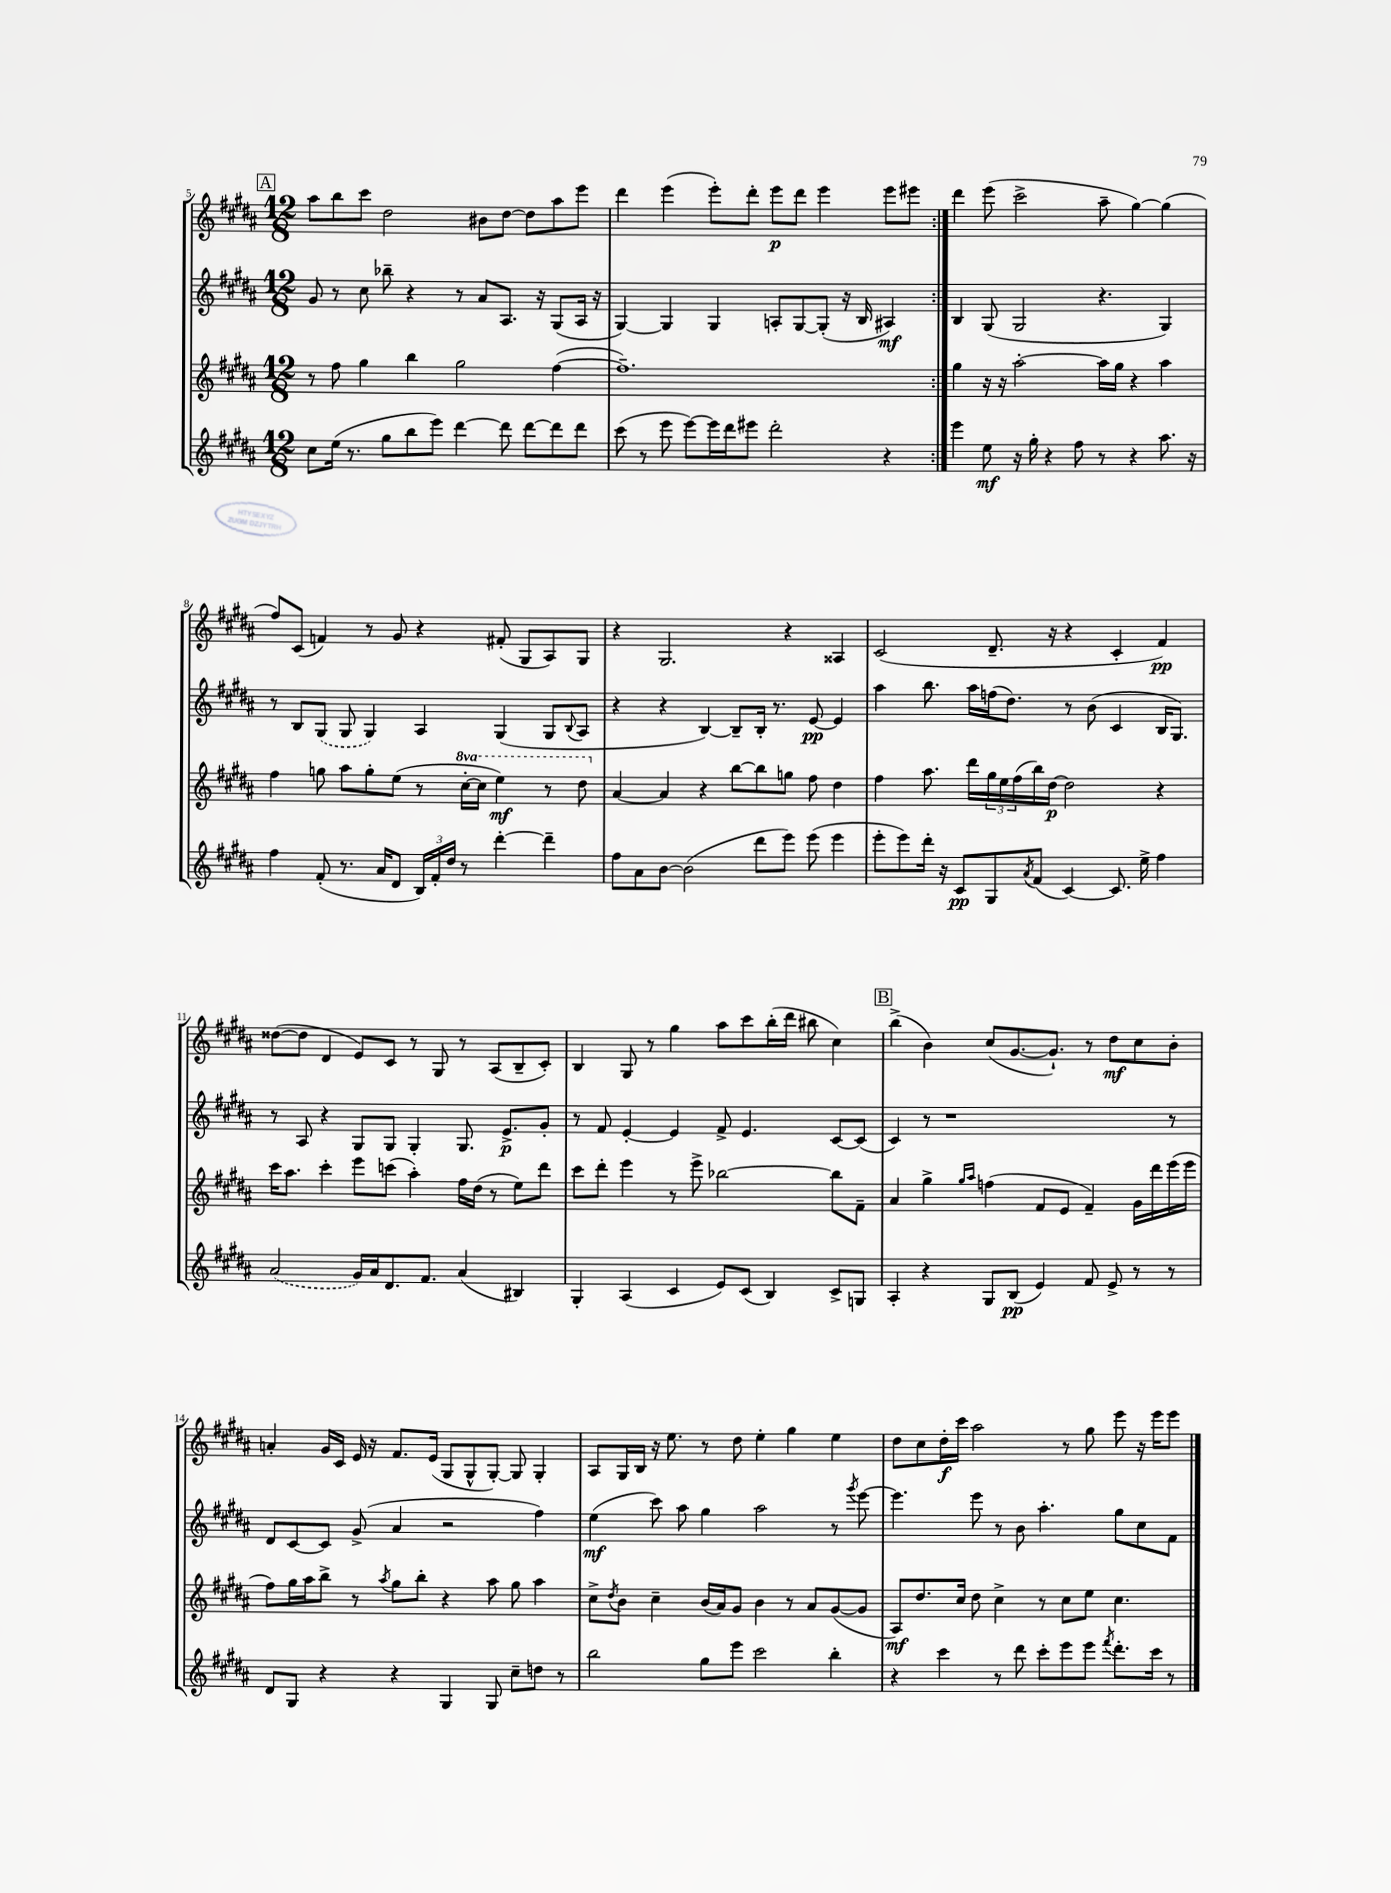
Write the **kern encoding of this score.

**kern	**kern	**kern	**kern
*staff4	*staff3	*staff2	*staff1
*clefG2	*clefG2	*clefG2	*clefG2
*k[f#c#g#d#a#]	*k[f#c#g#d#a#]	*k[f#c#g#d#a#]	*k[f#c#g#d#a#]
*M12/8	*M12/8	*M12/8	*M12/8
8cc#\L	8r	8g#/	8aa#\L
(16ee\Jk	8ff#\	8r	8bb\
8.r	.	.	.
.	4gg#\	8cc#\	8ccc#\J
8gg#\L	.	8bb-~\	2dd#\
8bb\	4bb\	4r	.
8eee\J)	.	.	.
[4ddd#\	2gg#\	8r	.
.	.	8a#/L	8b#\L
8ddd#\]	.	8.A#/J	[8dd#\J
[8ddd#\L	.	.	8dd#\]L
.	.	16r	.
8ddd#\]	([4ff#\	(8G#/L	8aa#\
8ddd#\J	.	16A#/Jk	8eee\J
.	.	16r	.
=	=	=	=
(8ccc#\	1.ff#~])	[4G#/)	4ddd#\
8r	.	.	.
8eee\	.	4G#/]	(4eee\
[8eee\L)	.	.	.
16eee\]L	.	4G#/	8eee'\L)
16ddd#\J	.	.	.
8eee#\J	.	.	8ddd#'\J
2ddd#'\	.	8A'/L	8eee\L
.	.	[8G#/	8ddd#\J
.	.	(8G#'/]J	4eee\
.	.	16r	.
.	.	16B/	.
4r	.	4A#/)	8eee\L
.	.	.	8eee#\J
=:|!	=:|!	=:|!	=:|!
4eee\	4gg#\	4B/	4ddd#\
8ee\	16r	(8G#/	(8eee\
.	16r	.	.
16r	[2aa#'\	2G#/	2ccc#^\
16gg#'\	.	.	.
4r	.	.	.
8ff#\	.	.	.
8r	16aa#\]LL	4.r	8aa#~\
.	16gg#\JJ	.	.
4r	4r	.	[4gg#\)
8.aa#\	4aa#\	4G#/)	(4gg#\]
16r	.	.	.
=	=	=	=
4ff#\	4ff#\	8r	8ff#/L)
.	.	8B/L	(8c#/J
(8f#'/	8gg\	(8G#/J	4f/)
8.r	8aa#\L	8G#/	.
.	8gg'\	4G#/)	8r
16a#/LK	.	.	.
8d#/J	(8ee\J	.	8g#/
24B/LL)	8r	4A#/	4r
24f#'/	.	.	.
24dd#/JJ	.	.	.
8r	[16ccc#'\LL	.	.
.	16ccc#\]JJ	.	.
[4ddd#'\	4eee\)	(4G#/	(8f#'/
.	.	.	8G#/L
4ddd#~\]	8r	8G#/L	8A#/)
.	.	8qqB/	.
.	8ddd#\	8A#/J	8G#/J
=	=	=	=
8ff#\L	[4a#/	4r	4r
8a#\	.	.	.
[8b\J	4a#/]	4r	2.G#/
(2b\]	.	.	.
.	4r	[4B/)	.
.	[8bb\L	8B~/]L	.
8ddd#\L	8bb\]	16B'/Jk	.
.	.	8.r	.
8eee\J)	8gg\J	.	4r
(8eee\	8ff#\	[8e/	.
4eee\	4dd#\	4e/]	4A##/
=	=	=	=
8eee'\L	4ff#\	4aa#\	(2c#/
8eee\)	.	.	.
16ddd#'\Jk	8.aa#\	8.bb\	.
16r	.	.	.
8c#/L	.	.	.
.	16ddd#\LL	16aa#\LL	.
8G#/	24gg#\	(16ff\J	8.d#~/
.	24ee\	.	.
.	.	8.dd#\J)	.
.	(24ff#\	.	.
8qa#/	.	.	.
(8f#/J	16bb\)	.	.
.	[16dd#\JJ	.	16r
[4c#/)	2dd#\]	8r	4r
.	.	(8b\	.
8.c#/]	.	4c#/	4c#'/
16ee^\	.	.	.
4ff#\	4r	16B/LK	4f#/)
.	.	8.G#/J)	.
=	=	=	=
(2a#/	16ccc#\LK	8r	([8dd##\L
.	8.aa#\J	.	.
.	.	8A#/	8dd##\]J
.	4ccc#'\	4r	4d#/
16g#/LL)	8eee\L	8G#/L	8e/L)
16a#/J	.	.	.
8.d#/	(8ccc\J	8G#/J	8c#/J
.	4aa#'\)	4G#'/	8r
8.f#/J	.	.	.
.	.	.	8G#/
(4a#/	16ff#\LL	8.G#/	8r
.	(16dd#\JJ	.	.
.	8r	.	(8A#/L
.	.	8.e^/L	.
4B#/)	8ee\L)	.	8B~/
.	8ddd#\J	8g#'/J	8c#'/J)
=	=	=	=
4G#'/	8ccc#\L	8r	4B/
.	8ddd#'\J	8f#/	.
(4A#/	4eee\	[4e'/	8G#/
.	.	.	8r
4c#/	8r	4e/]	4gg#\
.	8eee^\	.	.
8e/L)	[2bb-\	8f#^/	8aa#\L
(8c#/J	.	4.e/	8ccc#\
4B/)	.	.	(16bb'\L
.	.	.	16ddd#\JJ
.	.	.	8bb#\
8c#^/L	8bb-\]L	[8c#/L	4cc#\)
8G/J	8f#~\J	(8c#/]J	.
=	=	=	=
4A#'/	4a#/	4c#/)	(4bb^\
4r	4gg#^\	8r	4b\)
.	.	1r	.
.	16qqgg#/LL	.	.
.	16qqaa#/JJ	.	.
8G#/L	(4ff\	.	(8cc#/L
(8B/J	.	.	[8.g#/
4e/)	8f#/L	.	.
.	.	.	8.g#`/]J)
.	8e/J	.	.
8f#/	4f#~/)	.	8r
8e^/	.	.	8dd#\L
8r	16g#\LL	.	8cc#\
.	16ddd#\	.	.
8r	(16eee\	8r	8b'\J
.	16eee\JJ	.	.
=	=	=	=
8d#/L	8ff#\L)	8d#/L	4a'/
8G#/J	16gg#\L	[8c#/	.
.	16aa#\J	.	.
4r	8bb^\J	8c#/]J	16g#/LL
.	.	.	16c#/JJ
.	8r	(8g#^/	16e/
.	.	.	16r
.	8qaa#/	.	.
4r	8gg#\L	4a#/	8.f#/L
.	8bb'\J	.	.
.	.	.	(16e/Jk
4G#/	4r	2r	8G#/L
.	.	.	8G#^^/
8G#/	8aa#\	.	[8G#'/J)
8cc#~\L	8gg#\	.	8G#/]
8dd\J	4aa#\	4ff#\)	4G#'/
8r	.	.	.
=	=	=	=
2bb\	8cc#^\L	(4ee\	8A#/L
.	8qdd#/	.	.
.	8b\J	.	16G#/L
.	.	.	16B/JJ
.	4cc#~\	8ccc#\)	16r
.	.	.	8.ee\
.	.	8aa#\	.
8gg#\L	(16b/LL	4gg#\	8r
.	16a#/J)	.	.
8eee\J	8g#/J	.	8dd#\
2ccc#\	4b\	2aa#\	4ee'\
.	8r	.	4gg#\
.	8a#/L	.	.
4bb'\	([8g#/	8r	4ee\
.	.	8qggg#/	.
.	8g#/]J	[8eee\	.
=	=	=	=
4r	8A#/L)	4.eee\]	8dd#\L
.	8.dd#/	.	8cc#\
4ccc#\	.	.	16dd#'\L
.	16cc#/Jk	.	16ccc#\JJ
.	8dd#\	8eee\	2aa#\
8r	4cc#^\	8r	.
8ddd#\	.	8b\	.
8ccc#'\L	8r	4.aa#'\	.
8eee\	8cc#\L	.	8r
8eee\J	8ee\J	.	8gg#\
8qfff#/	.	.	.
8.ddd#'\L	4.cc#\	8gg#\L	8eee\
.	.	8cc#\	16r
16ccc#\Jk	.	.	16eee\LK
8r	.	8f#\J	8eee\J
==	==	==	==
*-	*-	*-	*-
